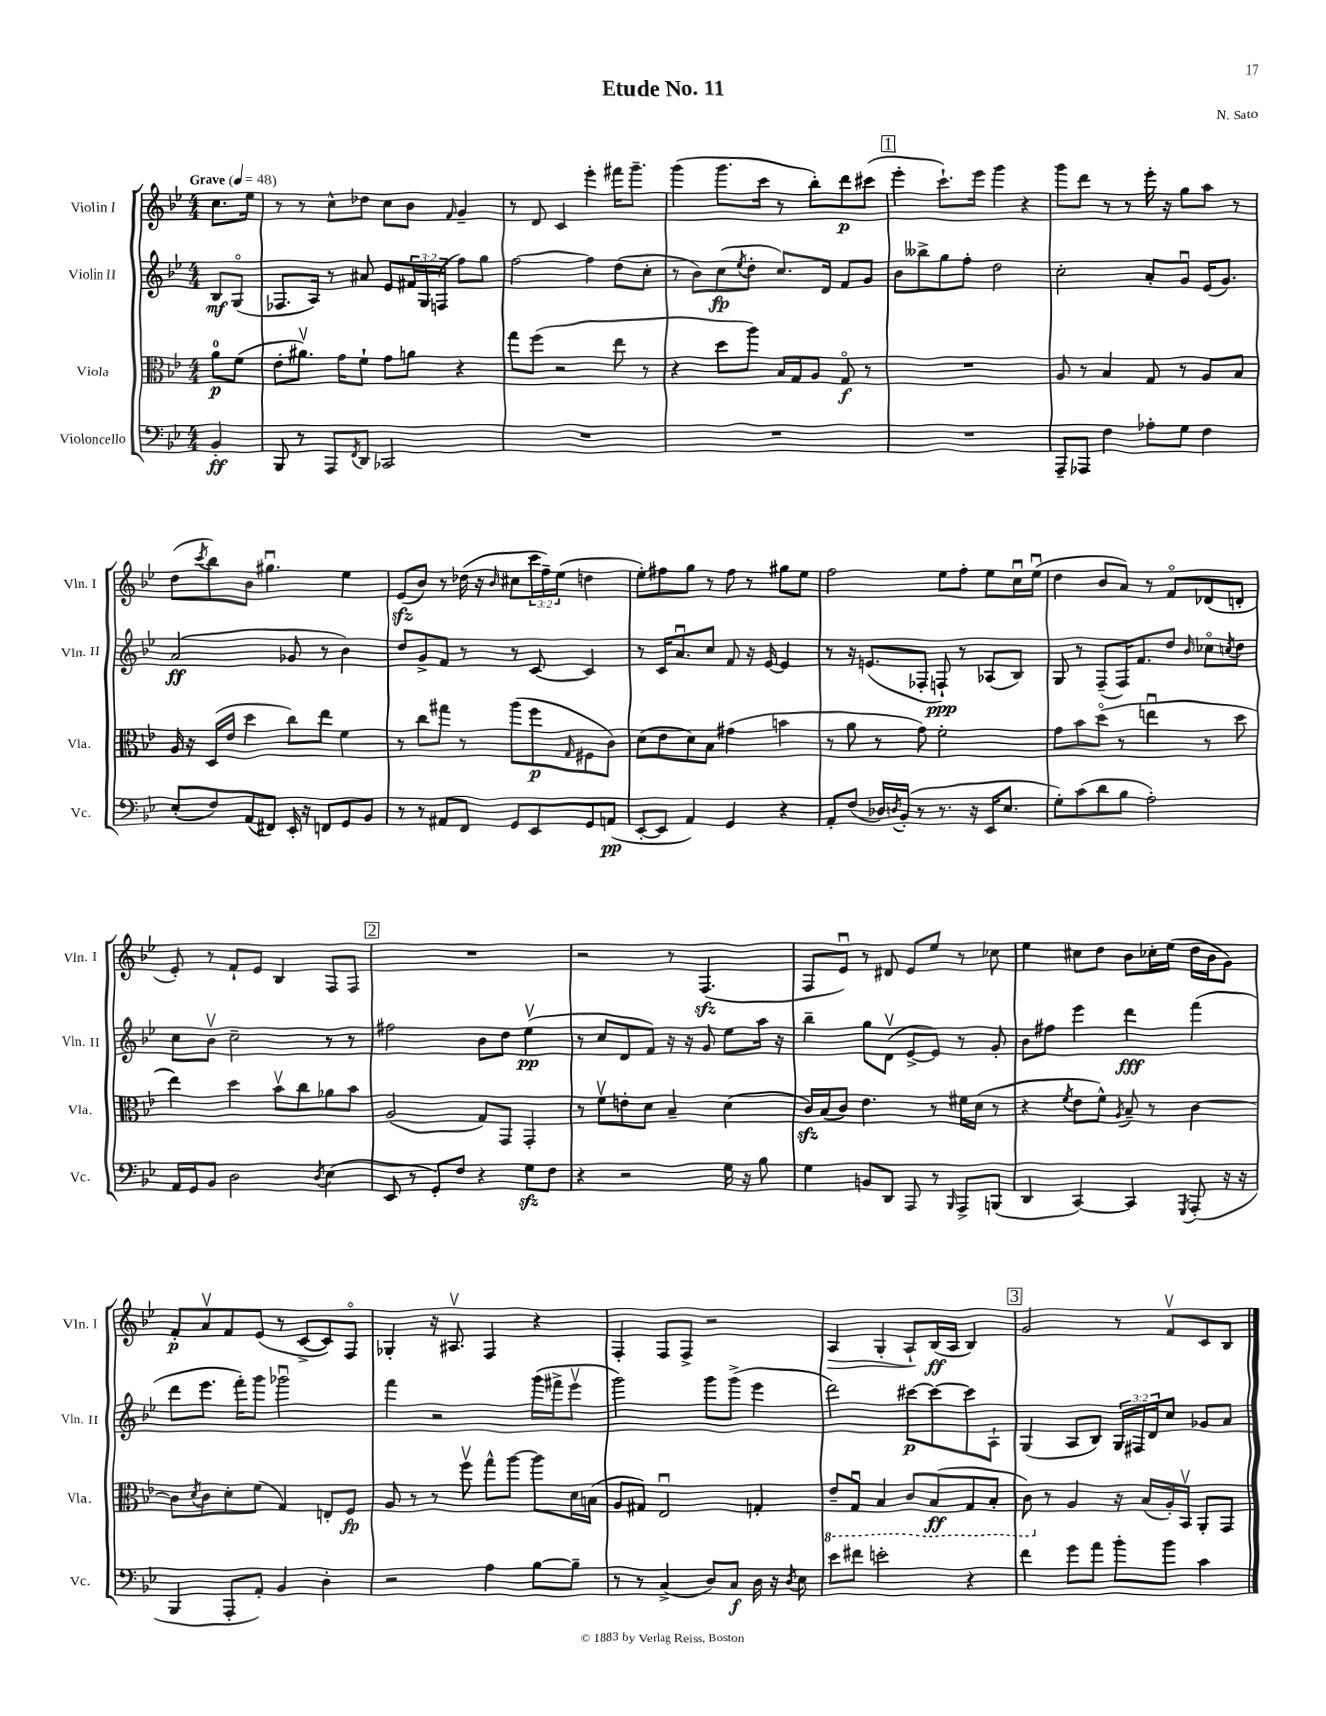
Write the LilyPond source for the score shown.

\header { title = "Etude No. 11" composer = "N. Sato" }
<<
\new StaffGroup <<
\new Staff = "s0" \with { instrumentName = "Violin I" shortInstrumentName = "Vln. I" } {
    \clef treble \key bes \major \numericTimeSignature \time 4/4 \override Staff.TupletNumber.text = #tuplet-number::calc-fraction-text \partial 4 \tempo "Grave" 4 = 48
    c''8. ees''16 |
    r8 r8 c''8-^ des''8 c''8 bes'8 \grace { f'16 } g'4-- |
    r8 d'8 c'4 ees'''4-. fis'''16 g'''8.-- |
    g'''4( g'''8. c'''16 r8 bes''8-.) d'''8\p cis'''8( |
    \mark \markup { \box "1" } ees'''4-. c'''8.-!) ees'''16 g'''4 r4 |
    g'''8 d'''8 r8 r8 ees'''16-. r16 g''8 a''8 r8 |
    d''8( \acciaccatura { c'''8 } bes''8) bes'8 gis''4.\downbow ees''4 |
    ees'8\sfz( bes'8) r8 des''16( r16 \grace { bes'16 } cis''8 \tuplet 3/2 { c'''16 f''16--) ees''16( } d''4 |
    ees''8-.) fis''8 g''8 r8 fis''8 r8 gis''8 ees''8 |
    f''2 ees''8 f''8-. ees''8 c''16\downbow ees''16\downbow( |
    d''4 bes'8 a'8) r8 f'8\flageolet des'8( d'8-. |
    ees'8-.) r8 f'8-! ees'8 bes4 f8 f8 |
    \mark \markup { \box "2" } R1 |
    r2 r8 f4.\sfz( |
    f8 ees'8\downbow) r8 dis'8 ees'8 ees''8 r8 ces''8 |
    ees''4 cis''8 d''8 bes'8 ces''16-. ees''16( d''16 bes'16 g'8) |
    f'8-.\p a'8\upbow f'8 ees'8( r8 c'8~-> c'8) f8\flageolet |
    ges4-. r16 ais8.\upbow f4 r4 |
    f4-. f8 f8-> r2 |
    a4\> g4-. a8-!\! bes16\ff( a16 bes4) |
    \mark \markup { \box "3" } g'2 r8 f'8\upbow c'8 bes8 \bar "|." |
}
\new Staff = "s1" \with { instrumentName = "Violin II" shortInstrumentName = "Vln. II" } {
    \clef treble \key bes \major \numericTimeSignature \time 4/4 \override Staff.TupletNumber.text = #tuplet-number::calc-fraction-text \partial 4
    bes8\mf g8\flageolet( |
    fes8. a16) r8 ais'8 ees'8 \tuplet 3/2 { fis'16 g16 f16( } f''8) g''8 |
    f''2~ f''4 d''8( c''8-. |
    r8 bes'8) c''8\fp( \acciaccatura { ees''8 } d''8-. c''8.) d'16 f'8 g'8 |
    \mark \markup { \box "1" } bes'8 beses''8-> g''8 f''8-. d''2 |
    c''2-. a'8-. g'8\downbow ees'16( g'8.) |
    a'2\ff( ges'8 r8 bes'4) |
    d''8 g'8-> f'8 r8 r8 c'8~ c'4 |
    r8 c'16 a'8.\downbow c''8 f'8 r16 ees'16~ ees'4 |
    r8 r16 e'8.( fes8-. f8-!\ppp) r8 aes8( bes8) |
    g8 r8 f8--( f16) f'8. d''8 \grace { bes'16 } ces''8\flageolet \acciaccatura { c''8 } d''8 |
    c''8 bes'8\upbow c''2-- r8 r8 |
    \mark \markup { \box "2" } fis''2 bes'8 d''8 ees''4\upbow\pp( |
    r8 c''8 d'8 f'8) r16 r16 g'8 ees''8 a''16 r16 |
    bes''4-- g''8 d'8\upbow( ees'8~-> ees'8) r8 g'8-. |
    bes'8 fis''8 ees'''4 d'''4\fff f'''4( |
    d'''8 ees'''8. f'''16-.) g'''8 ges'''2\downbow |
    f'''4 r2 g'''16( fis'''16-> ees'''8\upbow |
    g'''2) g'''8 g'''8->( ees'''4 |
    d'''2) cis'''8~\p cis'''8~ cis'''8 a8-! |
    \mark \markup { \box "3" } g4( a8 bes8) \tuplet 3/2 { g16 fis16 d'16 } c''8 ges'8 a'8 \bar "|." |
}
\new Staff = "s2" \with { instrumentName = "Viola" shortInstrumentName = "Vla." } {
    \clef alto \key bes \major \numericTimeSignature \time 4/4 \partial 4
    a'8-0\p f'8( |
    ees'8-. ais'8.\upbow) g'16 f'8-! g'8 a'8 r4 |
    g''8 f''8( r2 ees''8 r8 |
    r4 d''8 a''8) bes16 g16 a8 g8\flageolet\f r8 |
    \mark \markup { \box "1" } R1 |
    a8 r8 bes4 g8 r8 a8 bes8 |
    a16 r16 d16( ees'16 d''4 c''8) ees''8 f'4 |
    r8 c''8 gis''8 r8 a''8( f''8\p \grace { g16 } fis8 c'8) |
    d'8( ees'8 d'8) bes8 gis'4( b'4 |
    r8 a'8 r8 g'8) f'2-. |
    g'8 bes'8 d''8\flageolet( r8 e''4\downbow r8 d''8 |
    ees''4) d''4 bes'8\upbow c''8 aes'8 bes'8 |
    \mark \markup { \box "2" } a2( g8) g,8 g,4-. |
    r8 f'8\upbow e'8-. d'8 bes4-- d'4( |
    c'16\sfz) bes16( c'8) ees'4. r8 fis'16 d'16( r8 |
    r4 \acciaccatura { f'8 } ees'8 f'8-^) \acciaccatura { a8 } bes8-- r8 c'4~ |
    c'8 \acciaccatura { d'8 } c'8 d'8-. f'8( g4) e8-. f8\fp |
    a8 r8 r8 f''8\upbow g''8-^ a''8~ a''8 d'16 b16( |
    a8 gis8) ees2\downbow g4-. |
    \ottava #-1 ees8-- g,8\downbow bes,4 c8 bes,8\ff( g,8 bes,8-. |
    \mark \markup { \box "3" } c8) \ottava #0 r8 a4 r16 bes16( a16-.) bes,16\upbow a,8-. g,8 \bar "|." |
}
\new Staff = "s3" \with { instrumentName = "Violoncello" shortInstrumentName = "Vc." } {
    \clef bass \key bes \major \numericTimeSignature \time 4/4 \partial 4
    bes,4-.\ff |
    bes,,8 r8 a,,8 \acciaccatura { f,8 } d,8 ces,2 |
    R1 |
    R1 |
    \mark \markup { \box "1" } R1 |
    a,,8-- aes,,8 f4 aes8-. g8 f4 |
    ees8-.( f8) a,8( fis,8) ees,16-. r16 f,8 g,8 bes,8 |
    r8 r8 ais,8 f,8 g,8 ees,8 g,8 a,8\pp( |
    ees,8~-. ees,8 a,4) g,4 r4 |
    a,8-. f8( des16) \acciaccatura { d8 } bes,16-.( r8 r8. r16 ees,16 ees8. |
    g8-.) c'8( d'8 bes8 a2-.) |
    a,16 g,16 bes,8 d2 \acciaccatura { d8 } ees4( |
    \mark \markup { \box "2" } ees,8 r8 g,8-.) f8 r4 g8\sfz f8 |
    r4 r2 g16 r16 bes8 |
    g4 b,8 d,8 a,,8 r8 \grace { bes,,16 } a,,8-> b,,8( |
    d,4 c,4~) c,4 \acciaccatura { g,,8 } a,,8-.( r16 r16 |
    bes,,4 a,,8-. a,8-.) bes,4 d4-. |
    r2 a4 bes8~ bes8-- |
    r8 r8 c4->( d8) c8\f d16 r16 \acciaccatura { d8 } ees8 |
    ees'8 fis'8 e'2-. r4 |
    \mark \markup { \box "3" } f'4 g'8 a'8 bes'8-. bes'8 c'4 \bar "|." |
}
>>
>>
\layout { \context { \Score \remove "Bar_number_engraver" } }
